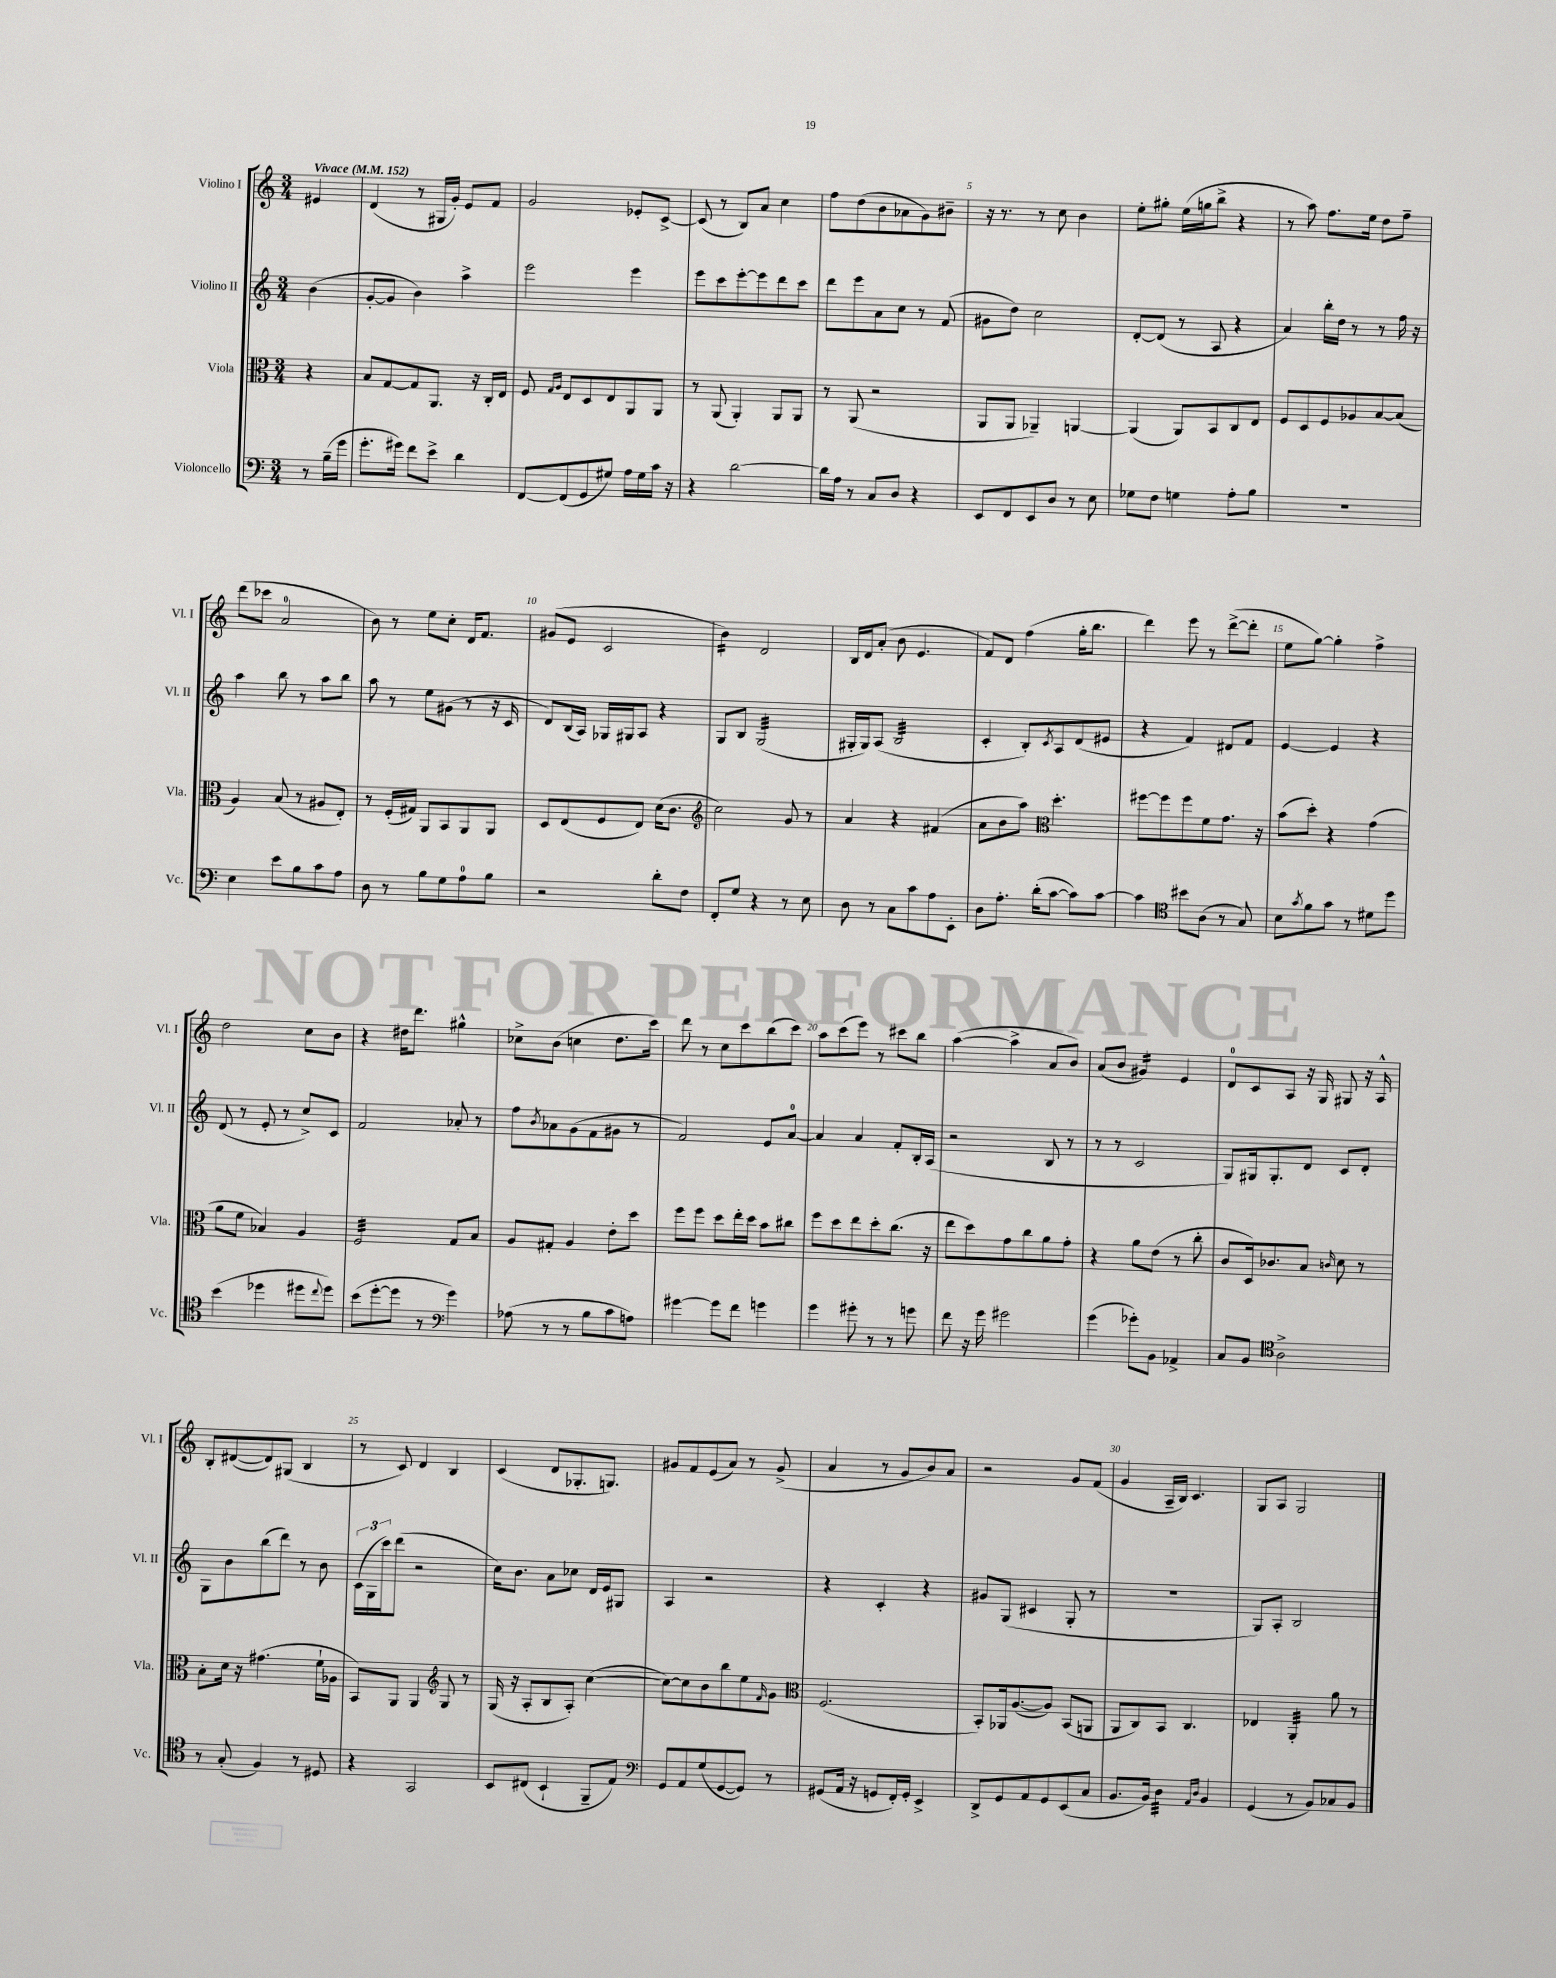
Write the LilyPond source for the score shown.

<<
\new StaffGroup <<
\new Staff = "s0" \with { instrumentName = "Violino I" shortInstrumentName = "Vl. I" } {
    \clef treble \key c \major \numericTimeSignature \time 3/4 \partial 4 \tempo "Vivace" 4 = 152
    eis'4 |
    d'4( r8 gis16 g'16-.) e'8 f'8 |
    g'2 ees'8-. c'8~-> |
    c'8( r8 b8) a'8 c''4 |
    f''8 d''8( b'8 aes'8 g'8) bis'8-- |
    r16 r8. r8 c''8 b'4 |
    e''8-. gis''8-. e''16( g''16 b''8-> r4 |
    r8 a''8) f''8. e''16 d''8 f''8-- |
    d'''8( ces'''8 a'2-0 |
    b'8) r8 e''8 c''8-. d'16 f'8. |
    gis'8( e'8 c'2 |
    b'4:16) d'2 |
    b16 d'16 a'8-.( b'8 e'4. |
    f'8) d'8 f''4( g''16-. b''8. |
    d'''4) e'''8 r8 d'''8~->( d'''8-. |
    e''8 g''8~) g''4-. f''4-> |
    d''2 c''8 b'8 |
    r4 dis''16 d'''8. gis''4-^ |
    ces''8-> b'8( c''4 d''8. c'''16) |
    d'''8 r8 c''8 c'''8 b''8( c'''8) |
    a''8 c'''8( e'''8) r8 cis'''8 b''8 |
    a''4~( a''4-> a'8 b'8) |
    a'8( b'8 gis'4:16) e'4 |
    d'8-0 c'8 a8 r16 g16 gis8 r16 a16-^ |
    b8-. dis'8~( dis'8) gis8( b4 |
    r8 c'8) d'4 b4 |
    c'4( d'8 ges8.-. g8.) |
    gis'8 f'8 e'8( a'8) r8 gis'8->( |
    a'4 r8 g'8 b'8) a'8 |
    r2 g'8 f'8( |
    g'4 a16-- b16) c'4. |
    g8 a8 g2 \bar "|." |
}
\new Staff = "s1" \with { instrumentName = "Violino II" shortInstrumentName = "Vl. II" } {
    \clef treble \key c \major \numericTimeSignature \time 3/4 \partial 4
    b'4( |
    g'8~-. g'8 b'4) a''4-> |
    e'''2 e'''4 |
    e'''8 c'''8 e'''8~-. e'''8 d'''8 c'''8 |
    d'''8 e'''8 a'8 c''8 r8 f'8( |
    gis'8 d''8) c''2 |
    d'8~-. d'8( r8 a8 r4 |
    a'4) b''16-. d''16 r8 r8 f''16 r16 |
    a''4 b''8 r8 a''8 b''8 |
    a''8 r8 e''8 gis'8( r8 r16 c'16 |
    d'8) b16( a16) ges16 gis16 a8 r4 |
    g8 b8 g2:32( |
    gis16-. gis16) a8( b2:32 |
    c'4-. b8-.) \acciaccatura { c'8 } a8 d'8( eis'8 |
    r4 f'4) dis'8 f'8 |
    e'4~ e'4 r4 |
    d'8( r8 e'8-. r8 c''8->) c'8 |
    f'2 aes'8-. r8 |
    f''8 \acciaccatura { b'8 } aes'8 g'8( f'8 gis'8 r8 |
    f'2) e'8 a'8-0~ |
    a'4 a'4 f'8-. b16-. a16( |
    r2 b8 r8 |
    r8 r8 c'2 |
    g8) gis16 gis8.-. d'8 c'8 d'8-. |
    g8 b'8 b''8( d'''8) r8 b'8 |
    \tuplet 3/2 { c'16( g16 c'''16) } d'''8( r2 |
    c''16) b'8. a'8 ces''8 d'16 e'16 gis8 |
    a4 r2 |
    r4 c'4-. r4 |
    gis'8 g8( cis'4 g8-. r8 |
    R2. |
    g8) a8-. b2 \bar "|." |
}
\new Staff = "s2" \with { instrumentName = "Viola" shortInstrumentName = "Vla." } {
    \clef alto \key c \major \numericTimeSignature \time 3/4 \partial 4
    r4 |
    b8 g8~ g8 a,8. r16 c16-. e16 |
    f8 \grace { g16 a16 } e8 d8 e8 a,8 a,8 |
    r8 a,8( a,4-.) a,8 a,8 |
    r8 a,8( r2 |
    a,8 a,8 aes,4--) a,4~ |
    a,4( a,8) b,8 c8 e8 |
    f8 d8 f8 aes8 b8~ b8( |
    a4) b8( r8 ais8 e8-.) |
    r8 f16-.( gis16) a,8 b,8 a,8 a,8 |
    d8 e8( f8 e8) d'16( c'8. |
    \clef treble c''2) g'8 r8 |
    a'4 r4 fis'4( |
    a'8 b'8 a''8) \clef alto d''4.-. |
    fis''8~ fis''8 fis''8 f'8 g'8. r16 |
    b'8( d''8-.) r4 g'4( |
    a'8 f'8 bes4) a4 |
    f2:32 g8 b8 |
    a8 gis8-. a4 e'8-. d''8 |
    f''8 f''8 d''8 e''16-. d''16 b'8 cis''8 |
    f''8 d''8 e''8 d''8-. c''8.( r16 |
    e''8 d''8) g'8 c''8 a'8 g'8-. |
    r4 a'8 e'8( r8 c''8-. |
    c'8 d16) ces'8. b8 \grace { c'16 } d'8 r8 |
    b8-. d'16 r16 gis'4.( f'16-! aes16 |
    b,8) a,8 a,4 \clef treble g8 r8 |
    g16( r16 a8-. b8 a8-.) c''4~( |
    c''8~) c''8 b'8 b''8 e''8 \grace { f'16 } g'8 |
    \clef alto f2.( |
    b,8-.) aes,16 a8.~( a8) b,8( a,8 |
    a,8 c8) b,8 c4. |
    ees4 a,4:32-. a'8 r8 \bar "|." |
}
\new Staff = "s3" \with { instrumentName = "Violoncello" shortInstrumentName = "Vc." } {
    \clef bass \key c \major \numericTimeSignature \time 3/4 \partial 4
    r8 b16--( g'16 |
    g'8.-. gis'16) f'8 e'8-> d'4 |
    f,8~ f,8( g,8 gis8) a16 gis16 c'16 r16 |
    r4 d'2~ |
    d'16 a16 r8 c8 d8 r4 |
    e,8 f,8 e,8 d8 r8 e8 |
    ges8 f8 g4 a8-. b8 |
    R2. |
    e4 e'8 b8 c'8 a8 |
    d8 r8 b8 g8 a8-0 b8 |
    r2 d'8-. f8 |
    f,8-. g8 r4 r8 e8 |
    d8 r8 c8 c'8 a8 e,8-. |
    d8 a8.-. d'16-.( c'8~ c'8) c'8~ |
    c'4 \clef tenor bis'8 a8( r8 g8) |
    b8 \acciaccatura { g'8 } f'8 g'8 r8 dis'8 d''8 |
    b'4( des''4 dis''8 \appoggiatura { c''8 } dis''8) |
    b'8( d''8~-. d''8 r8 \clef bass g'4) |
    aes8( r8 r8 b8 c'8 a8) |
    gis'4~ gis'8 f'8 g'4 |
    g'4 gis'8-. r8 r8 g'8 |
    f'8 r16 g'16 gis'2 |
    g'4( ges'8-.) b,8 aes,4-> |
    c8 b,8 \clef tenor a2-> |
    r8 g8-.( f4) r8 dis8 |
    r4 g,2 |
    b,8 cis8( b,4-! f,8-- e8) |
    \clef bass g,8 a,8 g8( g,8~ g,8) r8 |
    gis,8( a,16 r16 g,8 f,16-.) g,16-. e,4-> |
    d,8-> g,8 a,8 g,8 e,8( c8 |
    b,8. b,16) d4:32 \grace { a,16 d16 } b,4 |
    g,4( r8 b,8) ces8 b,8 \bar "|." |
}
>>
>>
\layout { \context { \Score \override BarNumber.break-visibility = ##(#f #t #t) barNumberVisibility = #(every-nth-bar-number-visible 5) } }
